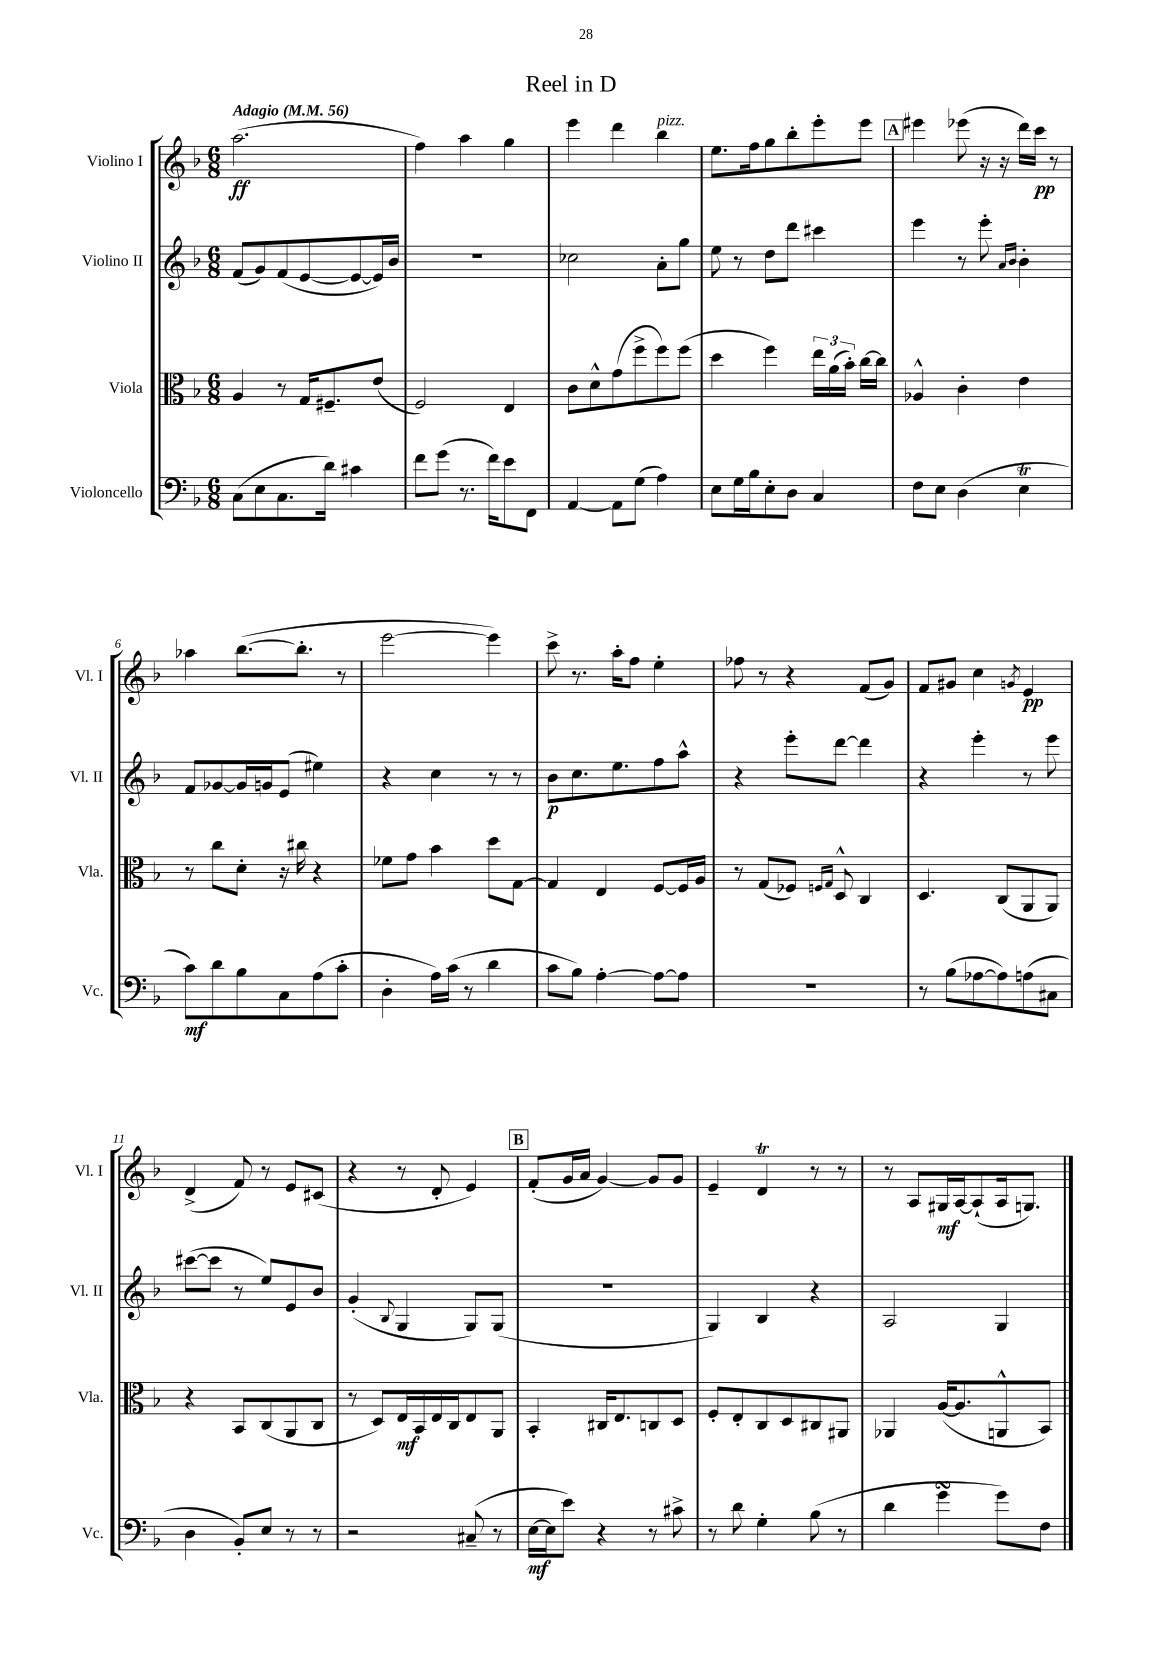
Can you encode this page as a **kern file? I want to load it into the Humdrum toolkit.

**kern	**kern	**kern	**kern
*staff4	*staff3	*staff2	*staff1
*clefF4	*clefC3	*clefG2	*clefG2
*k[b-]	*k[b-]	*k[b-]	*k[b-]
*M6/8	*M6/8	*M6/8	*M6/8
*MM56	*MM56	*MM56	*MM56
(8C	4A	(8f	(2.aa
8E	.	8g)	.
8.C	8r	(8f	.
.	16G	[8e	.
16d)	8.F#~	.	.
4c#	.	8e_	.
.	(8e	16e])	.
.	.	16b-	.
=	=	=	=
8f	2F)	2.r	4ff)
(8g	.	.	.
8.r	.	.	4aa
16f)	.	.	.
8e	4E	.	4gg
8FF	.	.	.
=	=	=	=
[4AA	8c	2cc-	4eee
.	8d^^	.	.
8AA]	(8g	.	4ddd
(8G	8ff^	.	.
4A)	8ff)	8a'	4bb-
.	(8ff	8gg	.
=	=	=	=
8E	4dd	8ee	8.ee
16G	.	8r	.
16B-	.	.	16ff
8E'	4ff)	8dd	8gg
8D	.	8ddd	8bb-'
4C	24ee	4ccc#	8eee'
.	(24a	.	.
.	24b-')	.	.
.	[16cc	.	8eee
.	16cc]	.	.
=	=	=	=
8F	4A-^^	4eee	4eee#
8E	.	.	.
(4D	4c'	8r	(8eee-
.	.	8eee'	16r
.	.	.	16r
.	.	16qqa	.
.	.	16qqb-	.
4E	4e	4b-'	16ddd)
.	.	.	16ccc
.	.	.	8r
=	=	=	=
8c)	8r	8f	4aa-
8d	8cc	[8g-	.
8B-	8d'	16g-]	([8.bb-
.	.	16g	.
8C	16r	(8e	.
.	16cc#	.	8.bb-']
(8A	4r	4ee#)	.
8c'	.	.	8r
=	=	=	=
4D'	8f-	4r	[2eee
.	8g	.	.
16A)	4b-	4cc	.
(16c	.	.	.
8r	.	.	.
4d	8dd	8r	4eee])
.	[8G	8r	.
=	=	=	=
8c	4G]	8b-	8ccc^
8B-)	.	8.cc	8.r
[4A'	4E	.	.
.	.	8.ee	16aa'
.	.	.	8ff
8A_	[8F	8ff	4ee'
8A]	16F]	8aa^^	.
.	16A	.	.
=	=	=	=
2.r	8r	4r	8ff-
.	(8G	.	8r
.	8F-)	8eee'	4r
.	16qqF	.	.
.	16qqG	.	.
.	8D^^	[8ddd	.
.	4C	4ddd]	(8f
.	.	.	8g)
=	=	=	=
8r	4.D	4r	8f
(8B-	.	.	8g#
[8A-	.	4eee'	4cc
8A-])	(8C	.	.
.	.	.	8qg
(8A	8AA	8r	4e
8C#	8AA)	8eee	.
=	=	=	=
4D	4r	([8ccc#	(4d^
.	.	8ccc#]	.
8BB-')	8BB-	8r	8f)
8E	(8C	8ee)	8r
8r	8AA	8e	8e
8r	8C	8b-	(8c#
=	=	=	=
2r	8r	(4g'	4r
.	8D)	.	.
.	.	8qqB-	.
.	16E	4G	8r
.	16BB-	.	.
.	16E	.	8d'
.	16C	.	.
(8C#~	8E	8G)	4e)
8r	8AA	(8G	.
=	=	=	=
[16E	4BB-'	2.r	(8f'
16E]	.	.	.
8e)	.	.	16g
.	.	.	16a
4r	16C#	.	[4g)
.	8.E	.	.
8r	8C	.	8g]
8c#^	8D	.	8g
=	=	=	=
8r	8F'	4G)	4e~
8d	8E'	.	.
4G'	8C	4B-	4d
.	8D	.	.
(8B-	8C#	4r	8r
8r	8AA#	.	8r
=	=	=	=
4d	4AA-	2A	8r
.	.	.	8A
4g	([16A	.	16G#
.	8.A]	.	[16A
.	.	.	(8A`]
8g)	8AA^^	4G	16A
.	.	.	8.G)
8F	8BB-)	.	.
==	==	==	==
*-	*-	*-	*-
